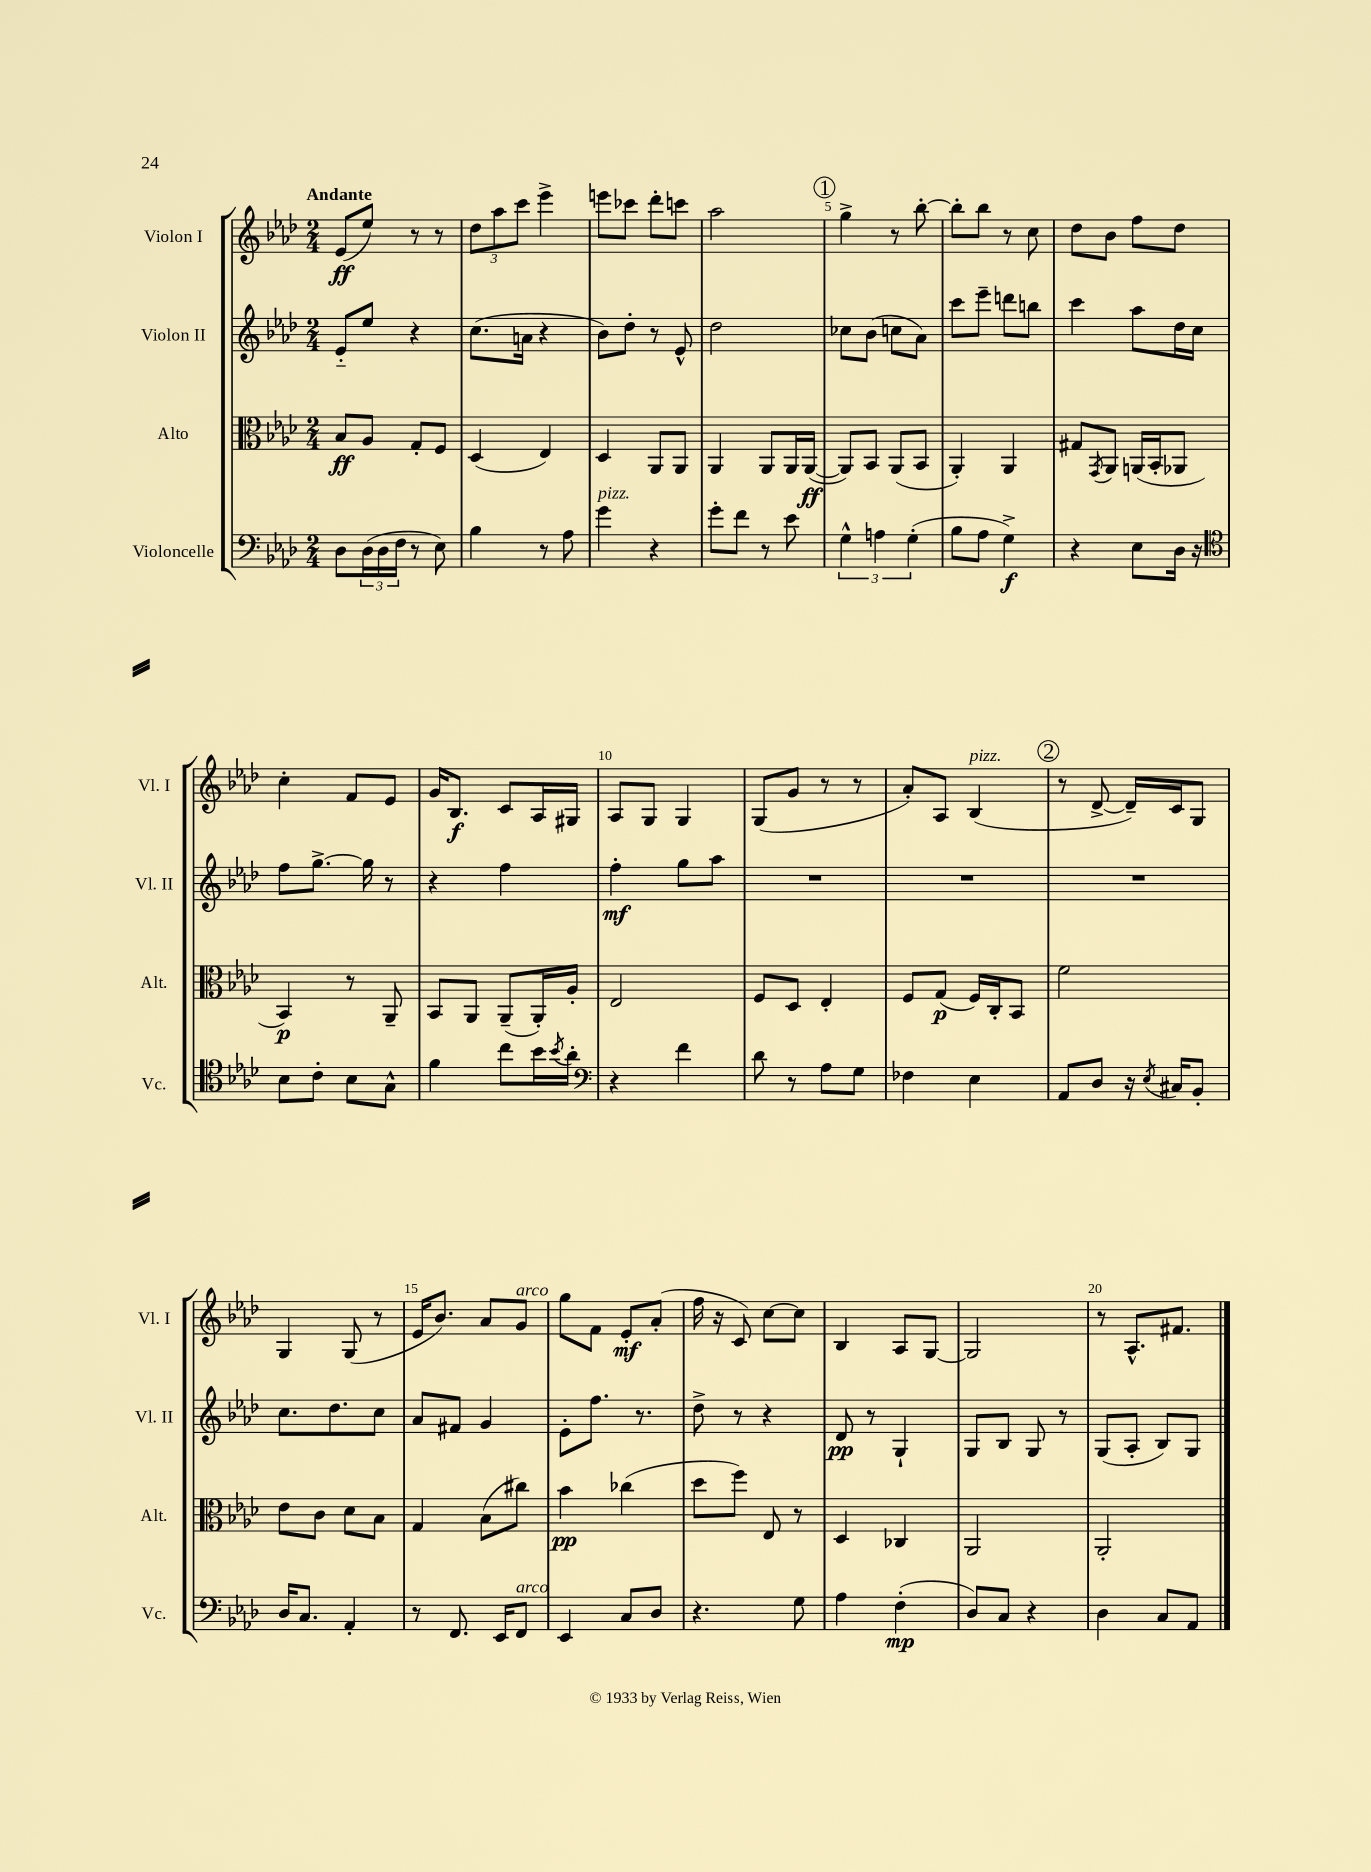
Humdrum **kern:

**kern	**dynam	**kern	**dynam	**kern	**dynam	**kern	**dynam
*part4	*part4	*part3	*part3	*part2	*part2	*part1	*part1
*staff4	*staff4	*staff3	*staff3	*staff2	*staff2	*staff1	*staff1
*I"Violoncelle	*	*I"Alto	*	*I"Violon II	*	*I"Violon I	*
*I'Vc.	*	*I'Alt.	*	*I'Vl. II	*	*I'Vl. I	*
*clefF4	*	*clefC3	*	*clefG2	*	*clefG2	*
*k[b-e-a-d-]	*	*k[b-e-a-d-]	*	*k[b-e-a-d-]	*	*k[b-e-a-d-]	*
*M2/4	*	*M2/4	*	*M2/4	*	*M2/4	*
=1	=1	=1	=1	=1	=1	=1	=1
!	!	!	!	!	!	!LO:TX:a:B:t=Andante	!
8D-\L	.	8B-/L	ff	8e-/L	.	(8e-/L	ff
(24D-\L	.	8A-/J	.	8ee-/J	.	8ee-/J)	.
24D-\	.	.	.	.	.	.	.
24F\JJ	.	.	.	.	.	.	.
8r	.	8G'/L	.	4r	.	8r	.
8E-\)	.	8F/J	.	.	.	8r	.
=2	=2	=2	=2	=2	=2	=2	=2
4B-\	.	(4D-/	.	(8.cc\L	.	12dd-\L	.
.	.	.	.	.	.	12aa-\	.
.	.	.	.	.	.	12ccc\J	.
.	.	.	.	16an\Jk	.	.	.
8r	.	4E-/)	.	4r	.	4eee-^\	.
8A-\	.	.	.	.	.	.	.
=3	=3	=3	=3	=3	=3	=3	=3
!LO:TX:a:i:t=pizz.	!	!	!	!	!	!	!
4g\	.	4D-/	.	8b-\L)	.	8eeen\L	.
.	.	.	.	8dd-'\J	.	8ccc-X\J	.
4r	.	8AA-/L	.	8r	.	8ddd-'\L	.
.	.	8AA-/J	.	8e-^^/	.	8cccn\J	.
=4	=4	=4	=4	=4	=4	=4	=4
8g'\L	.	4AA-/	.	2dd-\	.	2aa-\	.
8f\J	.	.	.	.	.	.	.
8r	.	8AA-/L	.	.	.	.	.
8e-\	.	16AA-/L	.	.	.	.	.
.	.	([16AA-/JJ	ff	.	.	.	.
!!LO:REH:place=s1:t=1
=5	=5	=5	=5	=5	=5	=5	=5
6G^^\	.	8AA-/L])	.	8cc-X\L	.	4gg^\	.
.	.	8BB-/J	.	(8b-\J	.	.	.
6An\	.	.	.	.	.	.	.
.	.	(8AA-/L	.	8ccn\L	.	8r	.
(6G'\	.	.	.	.	.	.	.
.	.	8BB-/J	.	8a-\J)	.	[8bb-'\	.
=6	=6	=6	=6	=6	=6	=6	=6
8B-\L	.	4AA-'/)	.	8ccc\L	.	8bb-'\L]	.
8A-\J	.	.	.	8eee-~\J	.	8bb-\J	.
4G^\)	f	4AA-/	.	8dddn\L	.	8r	.
.	.	.	.	8bbn\J	.	8cc\	.
=7	=7	=7	=7	=7	=7	=7	=7
4r	.	8G#X/L	.	4ccc\	.	8dd-\L	.
.	.	8qGG/	.	.	.	.	.
.	.	8AA-/J	.	.	.	8b-\J	.
8E-\L	.	(16AAn/LL	.	8aa-\L	.	8ff\L	.
.	.	16BB-'/J	.	.	.	.	.
16D-\Jk	.	8AA-X/J	.	16dd-\L	.	8dd-\J	.
16r	.	.	.	16cc\JJ	.	.	.
!!LO:LB:g=z
=8	=8	=8	=8	=8	=8	=8	=8
*clefC4	*	*	*	*	*	*	*
8B-\L	.	4BB-/)	p	8ff\L	.	4cc'\	.
8c'\J	.	.	.	[8.gg^\J	.	.	.
8B-\L	.	8r	.	.	.	8f/L	.
.	.	.	.	16gg\]	.	.	.
8G^^\J	.	8AA-~/	.	8r	.	8e-/J	.
=9	=9	=9	=9	=9	=9	=9	=9
4f\	.	8BB-/L	.	4r	.	16g/KL	.
.	.	.	.	.	.	8.B-/J	f
.	.	8AA-/J	.	.	.	.	.
8cc\L	.	(8AA-~/L	.	4ff\	.	8c/L	.
16b-\L	.	16AA-'/L)	.	.	.	16A-/L	.
8qb-/	.	.	.	.	.	.	.
16a-'\JJ	.	16A-'/JJ	.	.	.	16G#X/JJ	.
=10	=10	=10	=10	=10	=10	=10	=10
*clefF4	*	*	*	*	*	*	*
4r	.	2E-/	.	4ff'\	mf	8A-/L	.
.	.	.	.	.	.	8G/J	.
4f\	.	.	.	8gg\L	.	4G/	.
.	.	.	.	8aa-\J	.	.	.
=11	=11	=11	=11	=11	=11	=11	=11
8d-\	.	8F/L	.	2r	.	(8G/L	.
8r	.	8D-/J	.	.	.	8g/J	.
8A-\L	.	4E-'/	.	.	.	8r	.
8G\J	.	.	.	.	.	8r	.
=12	=12	=12	=12	=12	=12	=12	=12
4F-X\	.	8F/L	.	2r	.	8a-'/L)	.
.	.	(8G/J	p	.	.	8A-/J	.
!	!	!	!	!	!	!LO:TX:a:i:t=pizz.	!
4E-\	.	16F/LL)	.	.	.	(4B-/	.
.	.	16C'/J	.	.	.	.	.
.	.	8BB-/J	.	.	.	.	.
!!LO:REH:place=s1:t=2
=13	=13	=13	=13	=13	=13	=13	=13
8AA-/L	.	2f\	.	2r	.	8r	.
8D-/J	.	.	.	.	.	[8d-^/	.
16r	.	.	.	.	.	16d-~/LL])	.
8qE-/	.	.	.	.	.	.	.
16C#X/KL	.	.	.	.	.	16c/J	.
8BB-'/J	.	.	.	.	.	8G/J	.
!!LO:LB:g=z
=14	=14	=14	=14	=14	=14	=14	=14
16D-/KL	.	8e-\L	.	8.cc\L	.	4G/	.
8.C/J	.	.	.	.	.	.	.
.	.	8c\J	.	.	.	.	.
.	.	.	.	8.dd-\	.	.	.
4AA-'/	.	8d-\L	.	.	.	(8G/	.
.	.	8B-\J	.	8cc\J	.	8r	.
=15	=15	=15	=15	=15	=15	=15	=15
8r	.	4G/	.	8a-/L	.	16e-/KL	.
.	.	.	.	.	.	8.b-/J)	.
8.FF/	.	.	.	8f#X/J	.	.	.
.	.	(8B-\L	.	4g/	.	8a-/L	.
16EE-/KL	.	.	.	.	.	.	.
!	!	!	!	!	!	!LO:TX:a:i:t=arco	!
!LO:TX:a:i:t=arco	!	!	!	!	!	!	!
8FF/J	.	8cc#X\J)	.	.	.	8g/J	.
=16	=16	=16	=16	=16	=16	=16	=16
4EE-/	.	4b-\	pp	8e-'\L	.	8gg\L	.
.	.	.	.	8.ff\J	.	8f\J	.
8C/L	.	(4cc-X\	.	.	.	8e-'/L	mf
.	.	.	.	8.r	.	.	.
8D-/J	.	.	.	.	.	(8a-'/J	.
=17	=17	=17	=17	=17	=17	=17	=17
4.r	.	8dd-\L	.	8dd-^\	.	16ff\	.
.	.	.	.	.	.	16r	.
.	.	8ff\J)	.	8r	.	8c/)	.
.	.	8E-/	.	4r	.	[8cc\L	.
8G\	.	8r	.	.	.	8cc\J]	.
=18	=18	=18	=18	=18	=18	=18	=18
4A-\	.	4D-/	.	8d-/	pp	4B-/	.
.	.	.	.	8r	.	.	.
(4F'\	mp	4C-X/	.	4G`/	.	8A-/L	.
.	.	.	.	.	.	[8G/J	.
=19	=19	=19	=19	=19	=19	=19	=19
8D-/L)	.	2AA-/	.	8G/L	.	2G/]	.
8C/J	.	.	.	8B-/J	.	.	.
4r	.	.	.	8G/	.	.	.
.	.	.	.	8r	.	.	.
=20	=20	=20	=20	=20	=20	=20	=20
4D-\	.	2AA-'/	.	(8G/L	.	8r	.
.	.	.	.	8A-'/J	.	8.A-^^/L	.
8C/L	.	.	.	8B-/L)	.	.	.
.	.	.	.	.	.	8.f#X/J	.
8AA-/J	.	.	.	8G/J	.	.	.
==	==	==	==	==	==	==	==
*-	*-	*-	*-	*-	*-	*-	*-
